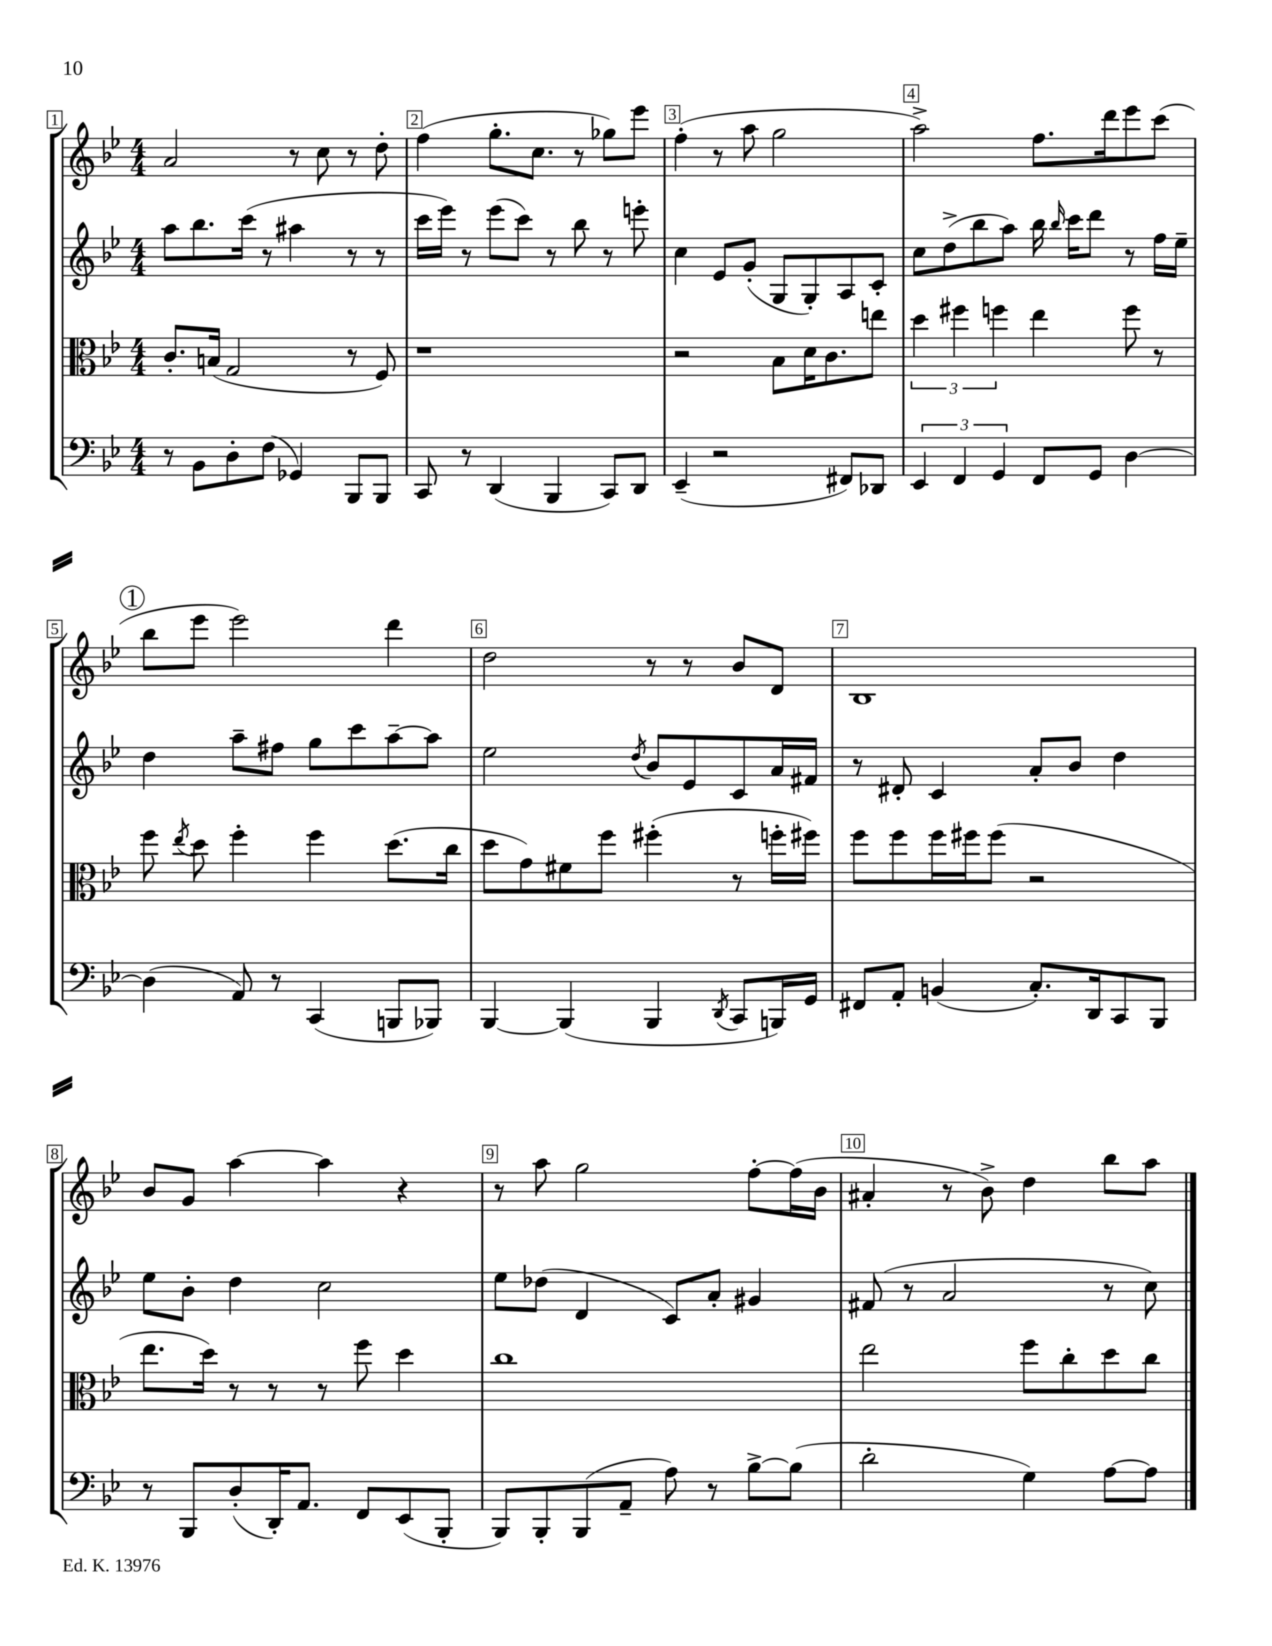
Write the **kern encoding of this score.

**kern	**kern	**kern	**kern
*part4	*part3	*part2	*part1
*staff4	*staff3	*staff2	*staff1
*clefF4	*clefC3	*clefG2	*clefG2
*k[b-e-]	*k[b-e-]	*k[b-e-]	*k[b-e-]
*M4/4	*M4/4	*M4/4	*M4/4
=1	=1	=1	=1
8r	8.c'/L	8aa\L	2a/
8BB-\L	.	8.bb-\	.
.	(16Bn/Jk	.	.
8D'\	2G/	.	.
.	.	(16ccc\Jk	.
(8F\J	.	8r	.
4GG-X/)	.	4aa#X\	8r
.	.	.	8cc\
8BBB-/L	8r	8r	8r
8BBB-/J	8F/)	8r	8dd'\
=2	=2	=2	=2
8CC/	1r	16ccc\LL	(4ff\
.	.	16eee-\JJ)	.
8r	.	8r	.
(4DD/	.	(8eee-\L	8.gg'\L
.	.	8ccc\J)	.
.	.	.	8.cc\J
4BBB-/	.	8r	.
.	.	8bb-\	8r
8CC/L)	.	8r	8gg-X\L)
8DD/J	.	8eeen'\	8eee-\J
=3	=3	=3	=3
(4EE-~/	2r	4cc\	(4ff'\
2r	.	8e-/L	8r
.	.	(8g'/J	8aa\
.	8B-\L	8G/L	2gg\
.	16d\K	8G'/)	.
.	8.c\	.	.
8FF#X/L)	.	8A/	.
8DD-X/J	8een\J	8c'/J	.
=4	=4	=4	=4
6EE-/	6dd\	8cc\L	2aa^\)
.	.	(8dd^\	.
6FF/	6ff#X\	.	.
.	.	8bb-\	.
6GG/	6ffn\	.	.
.	.	8aa\J)	.
8FF/L	4ee-\	16bb-\	8.ff\L
.	.	16qqbb-/	.
.	.	16ccc\KL	.
8GG/J	.	8ddd\J	.
.	.	.	16ddd\k
[4D\	8ff\	8r	8eee-\
.	8r	16ff\LL	(8ccc\J
.	.	16ee-~\JJ	.
!!LO:LB:g=z
!!LO:REH:place=s1:t=1
=5	=5	=5	=5
(4D\]	8ff\	4dd\	8bb-\L
.	8qee-/	.	.
.	8dd\	.	8eee-\J
8AA/)	4ff'\	8aa~\L	2eee-\)
8r	.	8ff#X\J	.
(4CC/	4ff\	8gg\L	.
.	.	8ccc\	.
8BBBn/L	(8.dd\L	[8aa~\	4ddd\
8BBB-X/J)	.	8aa\J]	.
.	16cc\Jk	.	.
=6	=6	=6	=6
[4BBB-/	8dd\L	2ee-\	2dd\
.	8g\)	.	.
(4BBB-/]	8f#X\	.	.
.	8ff\J	.	.
.	.	8qdd/	.
4BBB-/	(4ff#X'\	8b-/L	8r
.	.	8e-/	8r
8qDD/	.	.	.
8CC/L	8r	8c/	8b-/L
16BBBn/L)	16ffn'\LL	16a/L	8d/J
16GG/JJ	16ff#X\JJ)	16f#X/JJ	.
=7	=7	=7	=7
8FF#X/L	8ff\L	8r	1B-
8AA'/J	8ff\	8d#X'/	.
(4BBn/	16ff\L	4c/	.
.	16ff#X\J	.	.
.	(8ff#\J	.	.
8.C'/L)	2r	8a'/L	.
.	.	8b-/J	.
16DD/k	.	.	.
8CC/	.	4dd\	.
8BBB-/J	.	.	.
!!LO:LB:g=z
=8	=8	=8	=8
8r	8.ee-\L	8ee-\L	8b-/L
8BBB-/L	.	8b-'\J	8g/J
.	16dd\Jk)	.	.
(8D'/	8r	4dd\	[4aa\
16DD'/K)	8r	.	.
8.AA/J	.	.	.
.	8r	2cc\	4aa\]
8FF/L	8ff\	.	.
(8EE-/	4dd\	.	4r
8BBB-'/J	.	.	.
=9	=9	=9	=9
8BBB-/L)	1cc	8ee-\L	8r
8BBB-'/	.	(8dd-X\J	8aa\
(8BBB-/	.	4d/	2gg\
8AA~/J	.	.	.
8A\)	.	8c/L)	.
8r	.	8a'/J	.
[8B-^\L	.	4g#X/	[8ff'\L
(8B-\J]	.	.	(16ff\L]
.	.	.	16b-\JJ
=10	=10	=10	=10
2d'\	2ee-\	(8f#X/	4a#X'/
.	.	8r	.
.	.	2a/	8r
.	.	.	8b-^\)
4G\)	8ff\L	.	4dd\
.	8cc'\	.	.
[8A\L	8dd\	8r	8bb-\L
8A\J]	8cc\J	8cc\)	8aa\J
==	==	==	==
*-	*-	*-	*-
